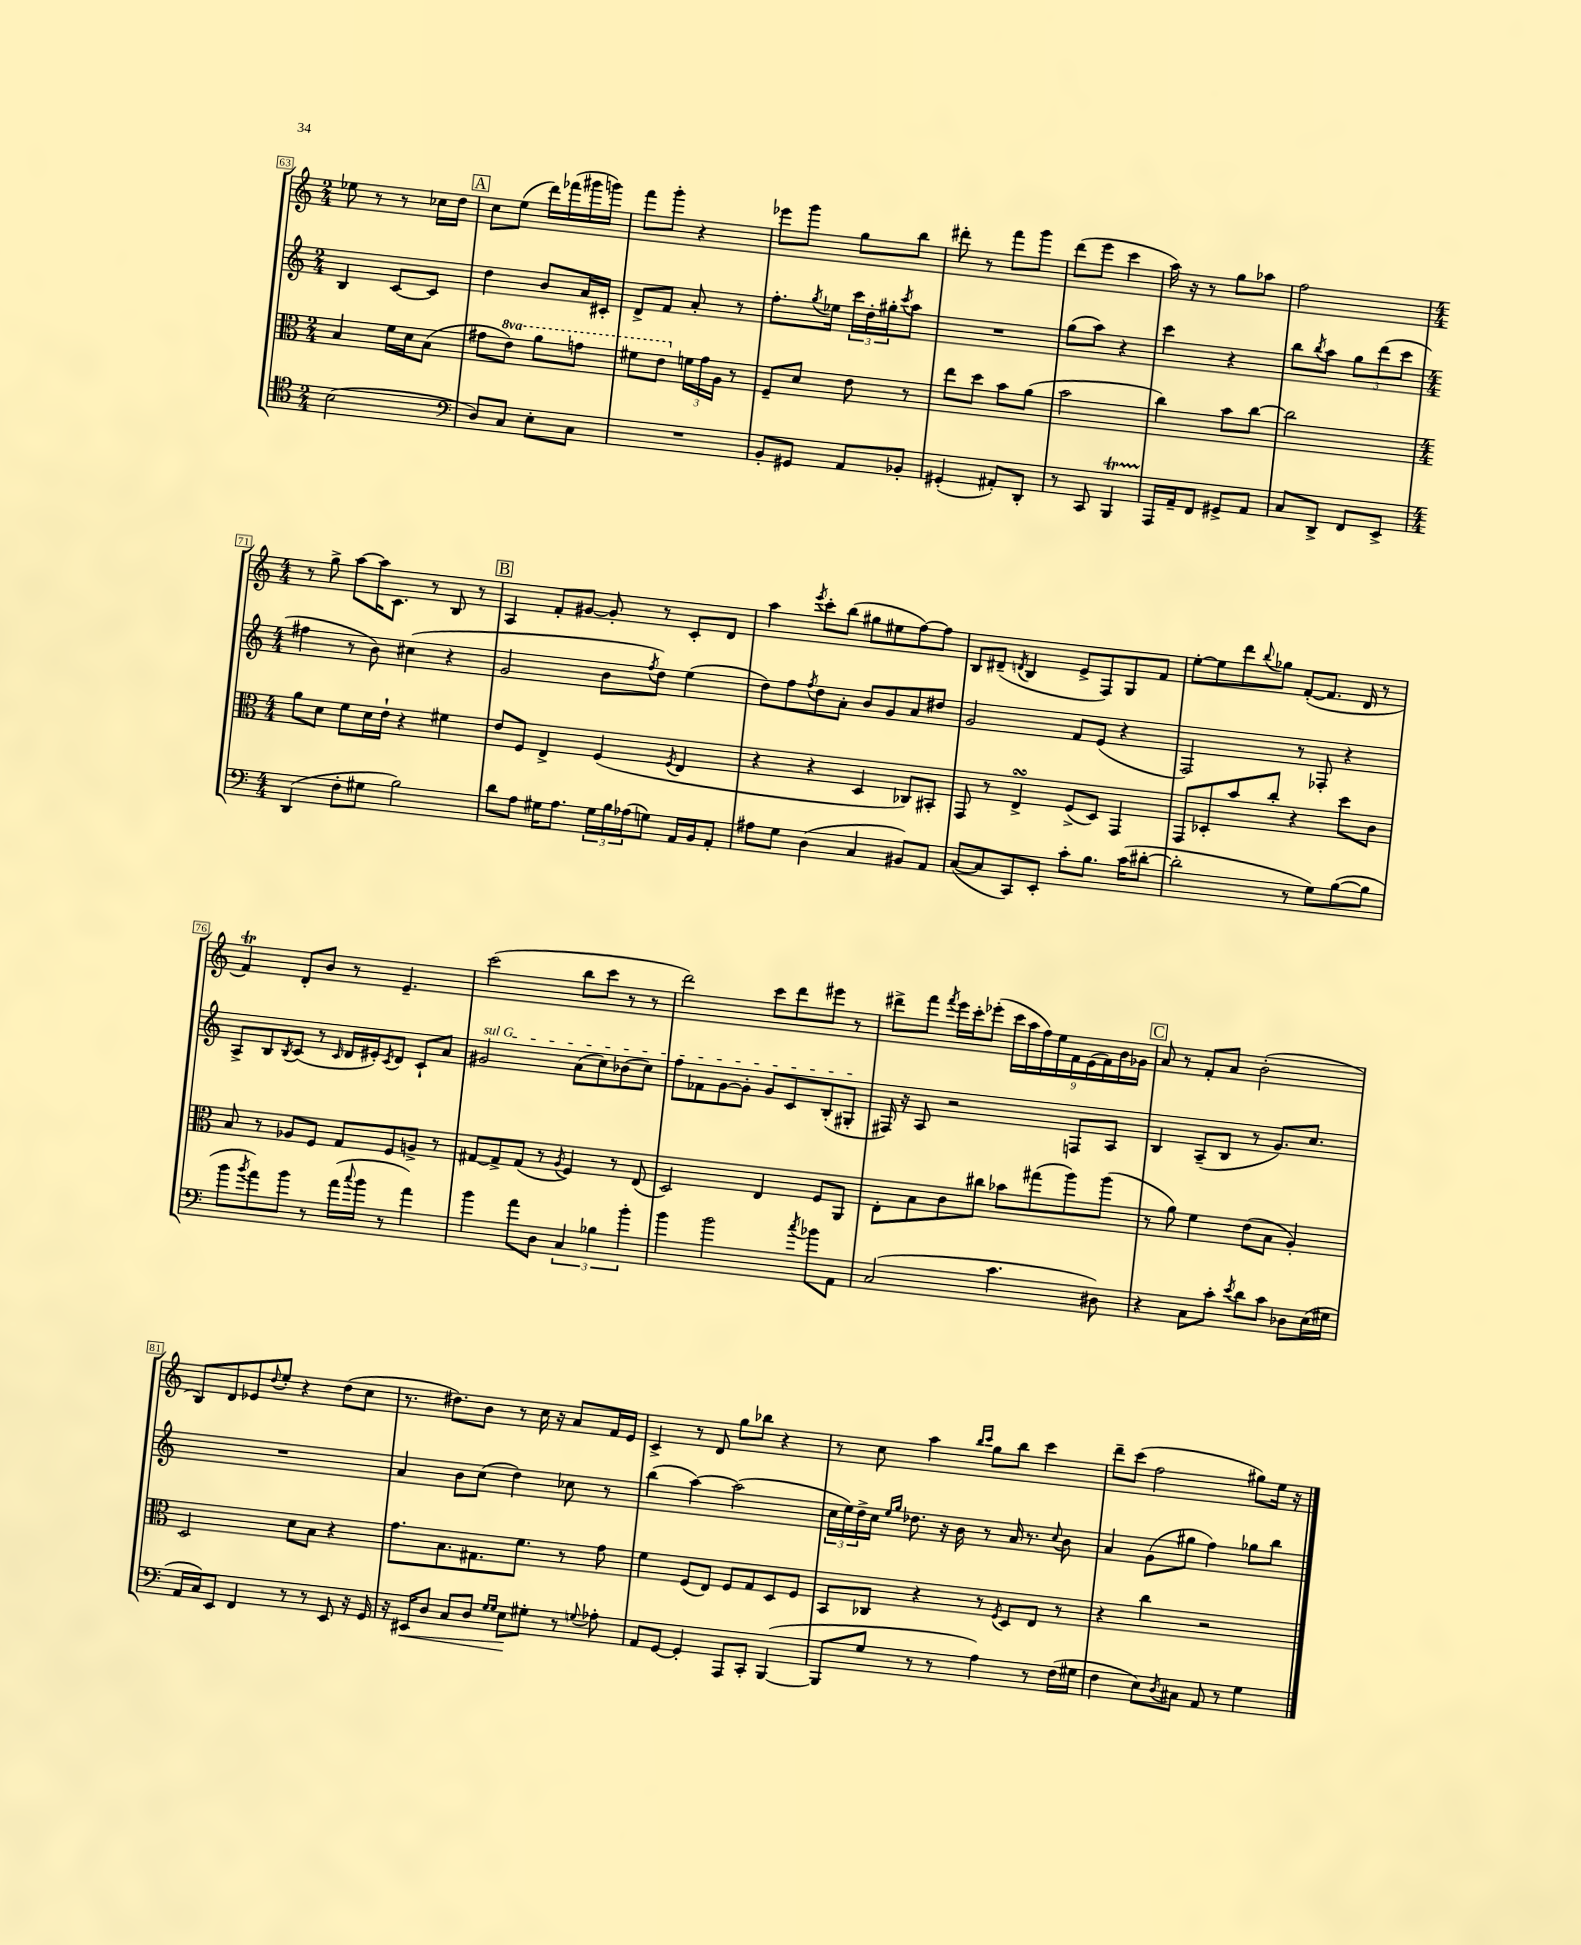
<<
\new StaffGroup <<
\new Staff = "s0" {
    \clef treble \key c \major \numericTimeSignature \time 2/4
    ees''8 r8 r8 ces''16 d''16 |
    \mark \markup { \box "A" } c''8 e''8( d'''16) fes'''16( gis'''16 g'''16) |
    f'''8 g'''8-. r4 |
    ees'''8 g'''8 g''8 b''8 |
    dis'''8-. r8 f'''8 g'''8 |
    d'''8( e'''8 c'''4 |
    a''16) r16 r8 g''8 aes''8 |
    f''2 |
    \numericTimeSignature \time 4/4 r8 g''8-> a''8~ a''16 c'8. r8 b8 r8 |
    \mark \markup { \box "B" } a4 f'8-. gis'8~ gis'8-. r8 c'8-. d'8 |
    a''4 \acciaccatura { e'''8 } c'''8-. b''8( gis''8 eis''8 f''8~) f''8 |
    b8 dis'8--( \acciaccatura { d'8 } b4 e'8-> f8) g8 f'8 |
    e''8~-. e''8 d'''8 \appoggiatura { b''8 } ges''8 f'8~-.( f'8. d'16 r8 |
    f'4\trill) d'8-. b'8 r8 e'4.-- |
    c'''2( b''8 c'''8 r8 r8 |
    d'''2) c'''8 d'''8 eis'''8 r8 |
    dis'''8-> f'''8 \acciaccatura { f'''8 } e'''16 c'''16-. ees'''8-.( \tuplet 9/8 { c'''16 a''16 f''16) e''16 f'16 e'16( f'16) b'16 ges'16 } |
    \mark \markup { \box "C" } a'8 r8 f'8-. a'8 b'2-.( |
    b8) d'8 ees'8 \appoggiatura { d''8 } e''8-. r4 d''8( c''8 |
    r8. dis''8.) b'8 r8 c''16 r16 a'8 f'16 e'16 |
    c'4-> r8 d'8 g''8 bes''8 r4 |
    r8 c''8 a''4 \grace { b''16 c'''16 } g''8 b''8 c'''4 |
    d'''8-- c'''8( f''2 gis''8) e''16 r16 \bar "|." |
}
\new Staff = "s1" {
    \clef treble \key c \major \numericTimeSignature \time 2/4
    b4 c'8~ c'8 |
    \mark \markup { \box "A" } d''4 b'8 a'16 cis'16-. |
    d'8-> f'8 a'8-. r8 |
    f''8.-. \acciaccatura { g''8 } ees''16 \tuplet 3/2 { c'''16 d''16-. gis''16-. } \acciaccatura { c'''8 } a''8 |
    R2 |
    g''8( a''8) r4 |
    c'''4 r4 |
    b''8 \acciaccatura { b''8 } a''8 \tuplet 3/2 { g''8 d'''8( c'''8 } |
    \numericTimeSignature \time 4/4 fis''4 r8 b'8) cis''4( r4 |
    \mark \markup { \box "B" } g'2 b'8 \acciaccatura { f''8 } d''8) e''4( |
    d''8) f''8 \acciaccatura { f''8 } d''8 a'8-. b'8 g'8 a'8 dis''8 |
    g'2 f'8 e'8( r4 |
    f2) r8 fes8-. r4 |
    a8-> b8 \acciaccatura { b8 } c'8( r8 \grace { c'16 } d'16 eis'16-.) \acciaccatura { c'8 } d'8 c'8-! a'8 |
    \once \override TextSpanner.bound-details.left.text = \markup { \italic "sul G" } gis'2\startTextSpan a'8( c''8) bes'8( c''8) |
    f''8 fes'8 g'8~ g'8-. g'8 c'8 b8-.( gis8-.\stopTextSpan |
    fis16) r16 a8 r2 f8 a8 |
    \mark \markup { \box "C" } b4 a8--( b8 r8 g'8.) c''8. |
    R1 |
    a'4 b'8 c''8( d''4) ces''8 r8 |
    b''4( a''4~) a''2( |
    \tuplet 3/2 { c''16 e''16) d''16-> } c''16 \grace { e''16 g''16 } des''8. r16 b'16 r8 a'16 r8. \appoggiatura { c''8 } b'8 |
    a'4 g'8( gis''8 f''4) ges''8 b''8 \bar "|." |
}
\new Staff = "s2" {
    \clef alto \key c \major \numericTimeSignature \time 2/4 \set Staff.ottavationMarkups = #ottavation-simple-ordinals
    b4 f'16 d'16 b8( |
    \mark \markup { \box "A" } gis'8 \ottava #1 e''8) a''8 g''!8 |
    fis''8 e''8 \ottava #0 \tuplet 3/2 { f'!16 g'16 a16 } r8 |
    f8-- d'8 e'8 r8 |
    e''8 d''8 b'8 a'8( |
    b'2 |
    c''4) b'8 c''8~ |
    c''2 |
    \numericTimeSignature \time 4/4 a'8 d'8 f'8 d'16 e'16-! r4 fis'4 |
    \mark \markup { \box "B" } e'8 f8 e4-> f4( \acciaccatura { f8 } e4 |
    r4 r4 d4 ces8) bis,8-. |
    g,8 r8 e4->\turn f8->( d8) g,4 |
    g,8 des8-. b'8 c''8-. r4 d''8 c'8 |
    b8 r8 aes8 f8 g8 f8 a8-> r8 |
    gis8~ gis8-> gis8( r8 \acciaccatura { a8 } f4) r8 e8( |
    d2) e4 f8 a,8 |
    e8-. b8 c'8 cis''8 bes'8 gis''8( a''8) a''8( |
    \mark \markup { \box "C" } r8 a'8) f'4 e'8( b8 a4-.) |
    d2 d'8 b8 r4 |
    g'8. b8. gis8. f'8. r8 g'8 |
    f'4 f8( e8) f8 g8 d8 f8 |
    b,8 ces8 r4 r8 \acciaccatura { f8 } d8 e8 r8 |
    r4 c''4 r2 \bar "|." |
}
\new Staff = "s3" {
    \clef tenor \key c \major \numericTimeSignature \time 2/4
    b2( |
    \mark \markup { \box "A" } \clef bass d8) c8 e8-. c8 |
    R2 |
    b,8-. gis,8 a,8 bes,8-. |
    gis,4-.( ais,8-.) d,8-. |
    r8 c,8 b,,4\startTrillSpan |
    a,,16\stopTrillSpan a,16-- f,8 gis,8-> a,8 |
    c8 d,8-> f,8 e,8-> |
    \numericTimeSignature \time 4/4 d,4( f8-. gis8 b2) |
    \mark \markup { \box "B" } d'8 a8 gis16 a8. \tuplet 3/2 { gis16 b16 aes16( } g8) a,16 b,16 a,8-. |
    ais8 g8 d4( c4 bis,8) a,8 |
    c8~( c8 c,8) e,8-. c'8-. b8. c'16( dis'8~-. |
    dis'2-. r8 g8) b8~( b8 |
    b'8 \acciaccatura { b'8 } a'8) b'8 r8 a'16( \appoggiatura { c''8 } b'16 r8 a'4) |
    b'4 a'8 d8 \tuplet 3/2 { c4 bes4 b'4-. } |
    b'4 b'2 \acciaccatura { c''8 } bes'8 a,8 |
    c2( c'4. dis8) |
    \mark \markup { \box "C" } r4 c8 c'8-. \acciaccatura { e'8 } d'8 c'8 des8 e16( gis16 |
    a,16 c16) e,8 f,4 r8 r8 e,8 r16 g,16 |
    r16 eis,16\< d8 c8 d8 \grace { g16 g16 } e8\! gis8-. r8 \appoggiatura { g8 } aes8-. |
    a,8 g,8~ g,4-. a,,8 c,8-. b,,4~( |
    b,,8 g8 r8 r8 a4) r8 f16( gis16 |
    f4 e8) \acciaccatura { d8 } cis8 a,8 r8 g4 \bar "|." |
}
>>
>>
\layout { \context { \Score currentBarNumber = #63 \override BarNumber.stencil = #(make-stencil-boxer 0.1 0.3 ly:text-interface::print) } }
